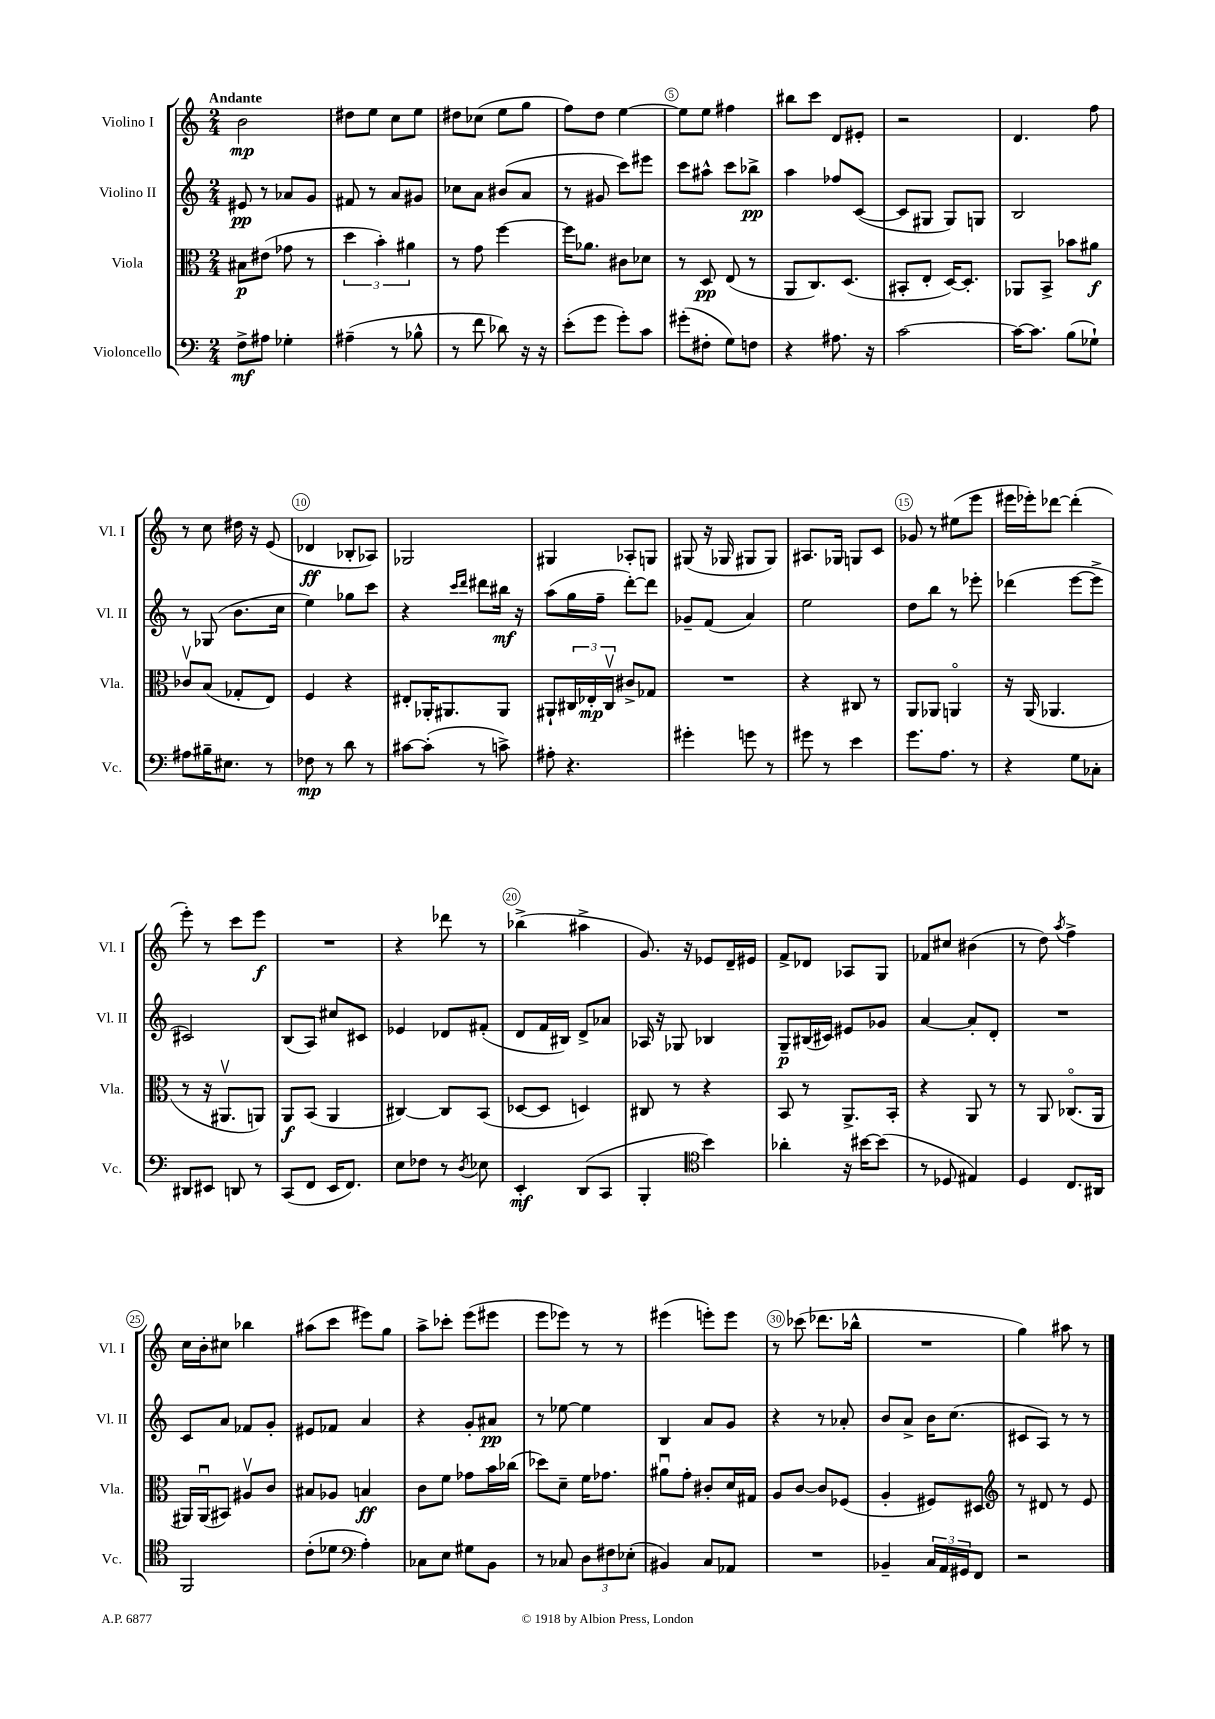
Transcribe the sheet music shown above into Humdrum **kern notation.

**kern	**kern	**kern	**kern
*staff4	*staff3	*staff2	*staff1
*clefF4	*clefC3	*clefG2	*clefG2
*k[]	*k[]	*k[]	*k[]
*M2/4	*M2/4	*M2/4	*M2/4
8F^	8B#	8e#	2b
8A#	(8e#	8r	.
4G-'	8g-	8a-	.
.	8r	8g	.
=	=	=	=
(4A#~	6dd	8f#	8dd#
.	.	8r	8ee
.	6b')	.	.
8r	.	8a	8cc
.	6a#	.	.
8B-^^	.	8g#	8ee
=	=	=	=
8r	8r	8cc-	8dd#
8f	8g	8a	(8cc-
8d-)	[4ff	(8b#	8ee
16r	.	8a	8gg
16r	.	.	.
=	=	=	=
(8e'	16ff]	8r	8ff)
.	8.a-	.	.
8g	.	8g#	8dd
8g')	8c#	8ccc)	[4ee
8c	8d-	8eee#	.
=	=	=	=
(8g#'	8r	8ccc	8ee]
8F#'	8D	8aa#^^	8ee
8G)	(8E	8ccc	4ff#
8F	8r	8bb-^	.
=	=	=	=
4r	8AA	4aa	8bb#
.	8.C)	.	8ccc
8.A#	.	8ff-	8d
.	(8.D	.	.
.	.	([8c	8e#'
16r	.	.	.
=	=	=	=
[2c	8BB#'	8c]	2r
.	8E'	8G#	.
.	[16D)	8G#)	.
.	8.D']	.	.
.	.	8G	.
=	=	=	=
16c_	8AA-	2B	4.d
8.c]	.	.	.
.	8BB^	.	.
(8B	8b-	.	.
8G-`)	8a#	.	8ff
=	=	=	=
8A#	8c-v	8r	8r
16B#~	(8B	(8G-	8cc
8.E#	.	.	.
.	8G-'	8.b	16dd#
.	.	.	16r
8r	8E)	.	(8e
.	.	16cc	.
=	=	=	=
8F-	4F	4ee)	4d-
8r	.	.	.
8d	4r	8gg-	8B-'
8r	.	8ccc	8A-)
=	=	=	=
[8c#	8E#'	4r	2G-
(8c#']	16AA-'	.	.
.	8.AA#	.	.
.	.	16qqccc	.
.	.	16qqddd	.
8r	.	8ddd#	.
8c^)	8AA#	16bb#	.
.	.	16r	.
=	=	=	=
8A#'	8AA#`	(8aa	4G#
4.r	24C#	16gg	.
.	24E-'	.	.
.	.	16ff~	.
.	24C#v	.	.
.	8c#^	[8ddd')	8A-'
.	8G-	8ddd]	8G
=	=	=	=
4g#'	2r	8g-~	(8G#
.	.	(8f	16r
.	.	.	16G-
8g	.	4a)	8G#
8r	.	.	8G#)
=	=	=	=
8g#	4r	2ee	8.A#
8r	.	.	.
.	.	.	16G-
4e	8C#	.	8G
.	8r	.	8c
=	=	=	=
8.g	8AA	8dd	8g-
.	8AA-	8bb	8r
8.A	.	.	.
.	4AAo	8r	(8ee#
8r	.	8eee-'	8eee
=	=	=	=
4r	16r	(4ddd-	16eee#
.	(16AA	.	16eee-')
.	4.AA-	.	[8ddd-
8G	.	[8eee	(4ddd-']
8C-'	.	8eee^]	.
=	=	=	=
8DD#	8r	2c#)	8eee')
8EE#	16r	.	8r
.	8.AA#v	.	.
8DD	.	.	8ccc
8r	8AA)	.	8eee
=	=	=	=
(8CC	8AA	(8B	2r
8FF	(8BB	8A)	.
16EE	4AA	8cc#	.
8.FF)	.	.	.
.	.	8c#	.
=	=	=	=
8E	[4C#)	4e-	4r
8F-	.	.	.
8r	8C#]	8d-	8ddd-
8qD	.	.	.
8E-	(8BB	(8f#'	8r
=	=	=	=
4EE'	[8D-	8d	(4bb-^
.	8D-]	16f	.
.	.	16B#)	.
(8DD	4D)	8d^	4aa#^
8CC	.	8a-	.
=	=	=	=
4BBB'	8C#	16A-	8.g)
.	.	16r	.
.	8r	8G-	.
.	.	.	16r
*clefC4	*	*	*
4b)	4r	4B-	8e-
.	.	.	16d~
.	.	.	16e#
=	=	=	=
4a-'	8BB	8G~	8f^
.	8r	(16B#	8d-
.	.	16c#)	.
16r	8.AA^	8e#	8A-
[16b#	.	.	.
(8b#]	.	8g-	8G
.	16BB'	.	.
=	=	=	=
8r	4r	[4a	8f-
8D-	.	.	8cc#
4E#)	8AA	8a']	(4b#
.	8r	8d'	.
=	=	=	=
4D	8r	2r	8r
.	8AA	.	8dd)
.	.	.	8qaa
8.C	(8.C-o	.	4ff^
16AA#	16AA	.	.
=	=	=	=
2FF	16AA#)	8c	16cc
.	(16AA#u	.	16b'
.	8BB#)	8a	8cc#
.	8A#v	8f-	4bb-
.	8c	8g'	.
=	=	=	=
(8c'	8B#	8e#	(8aa#
8d-	8A-	8f-	8ccc
*clefF4	*	*	*
4A')	4B	4a	8eee#)
.	.	.	8gg
=	=	=	=
8C-	8c	4r	8aa^
8E	8f	.	8ccc-'
8G#	8g-	8g'	(8eee
8BB	16b	8a#	8eee#
.	(16cc-	.	.
=	=	=	=
8r	8dd-)	8r	8eee
8C-	8d~	[8ee-	8eee-)
12D	16f	4ee-]	8r
.	8.g-	.	.
12F#	.	.	.
.	.	.	8r
(12E-'	.	.	.
=	=	=	=
4BB#)	8a#u	4B	(4eee#
.	8g'	.	.
8C	8c#'	8a	8eee')
8AA-	16d	8g	8eee
.	16G#	.	.
=	=	=	=
2r	8A	4r	8r
.	[8c	.	(8ccc-
.	8c]	8r	8.ddd-
.	(8F-	8a-'	.
.	.	.	16bb-^^
=	=	=	=
4BB-~	4A'	8b	2r
.	.	8a^	.
24C	8F#)	16b	.
24AA	.	.	.
.	.	(8.cc	.
24GG#	.	.	.
8FF	8D#	.	.
=	=	=	=
*	*clefG2	*	*
2r	8r	8c#	4gg)
.	8d#	8A)	.
.	8r	8r	8aa#
.	8e	8r	8r
==	==	==	==
*-	*-	*-	*-
